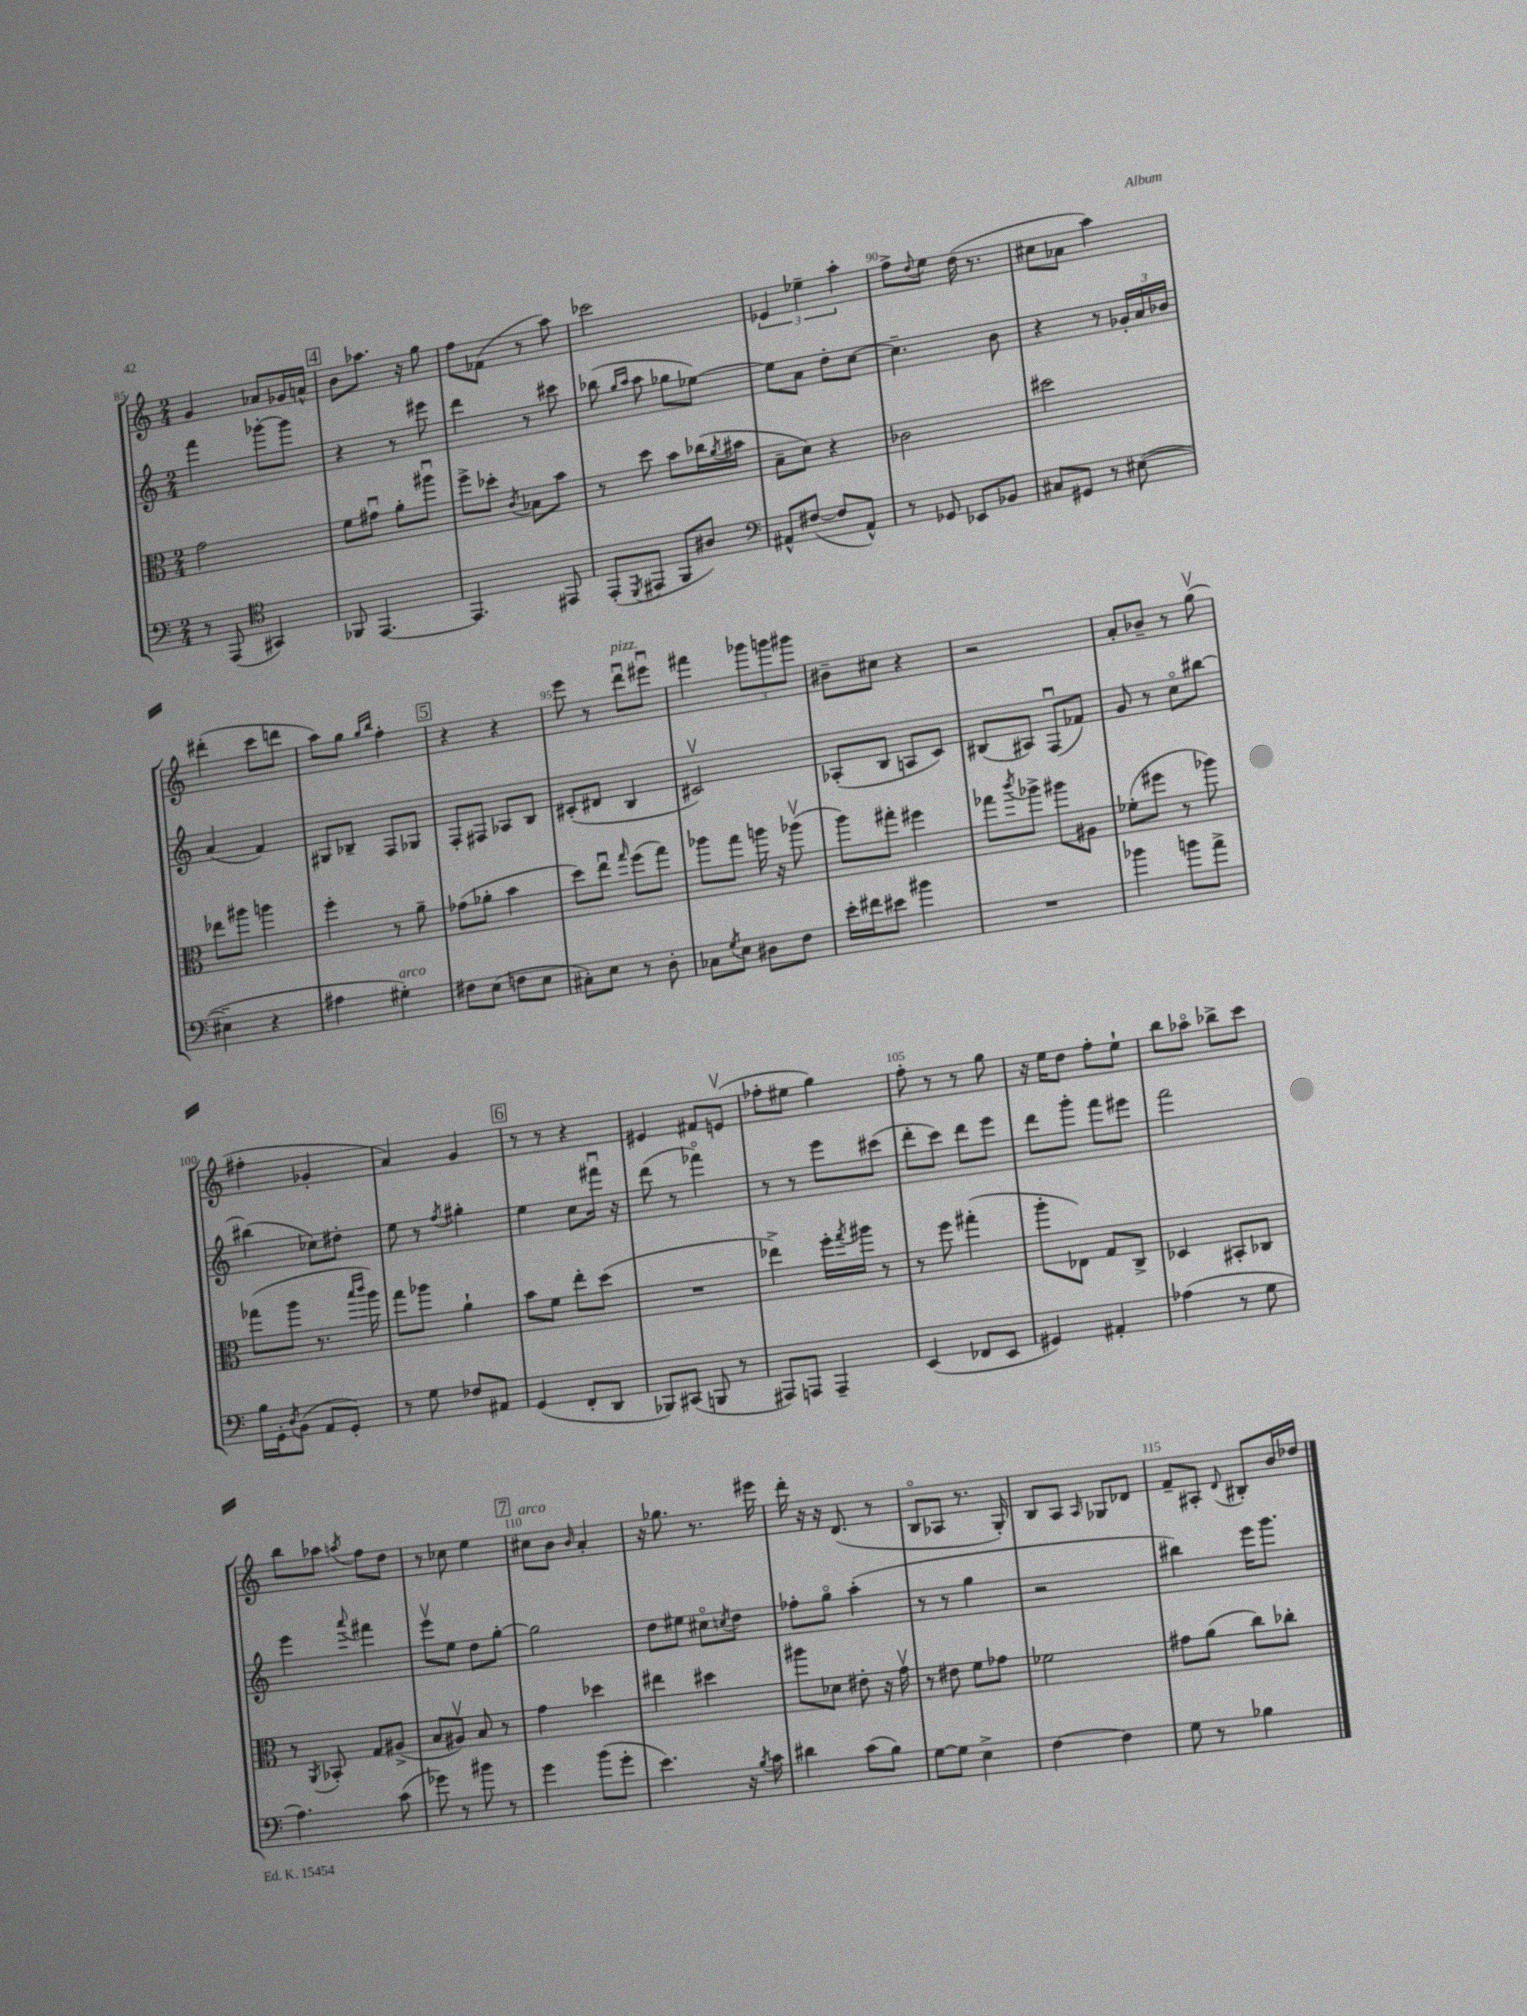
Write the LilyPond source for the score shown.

<<
\new StaffGroup <<
\new Staff = "s0" {
    \clef treble \key c \major \numericTimeSignature \time 2/4
    g'4 aes'8 ges'16 a'16-^ |
    \mark \markup { \box "4" } b'8 aes''8. r16 g''8 |
    f''8 fes'8( r8 a''8) |
    ces'''2 |
    \tuplet 3/2 { ees'4 ees''4-- a''4-. } |
    f''8-> \appoggiatura { d''8 } e''8 d''16( r8. |
    cis''8 aes'8 a''4) |
    dis'''4-.( c'''8 d'''8 |
    a''8) g''8 \grace { g''16 b''16 } f''4-. |
    \mark \markup { \box "5" } r4 r4 |
    e'''8 r8 d'''8\downbow^\markup { \italic "pizz." } eis'''8\downbow |
    fis'''4 \tuplet 3/2 { ges'''8 g'''8 gis'''8 } |
    bis'8-- cis''8 r4 |
    r2 |
    a'8-. bes'8-- r8 g''8\upbow( |
    fis''4-. ges'4-. |
    a'4) g'4 |
    \mark \markup { \box "6" } r8 r8 r4 |
    eis'4 fis'8 e'8\upbow( |
    fes''8-. eis''8 g''4) |
    f''8-. r8 r8 g''8 |
    r16 e''16 d''8 f''8-. e''8-! |
    b''8 aes''8\flageolet bes''8-> c'''8 |
    b''8 aes''8 \acciaccatura { a''8 } f''8 d''8 |
    r8 ces''8 e''4 |
    \mark \markup { \box "7" } cis''8^\markup { \italic "arco" } b'8 \grace { b'16 } a'4-. |
    r16 ges''8. r8. eis'''16 |
    d'''16-. r16 r16 d'8.( r8 |
    b8\flageolet aes8 r8. g16-.) |
    b8 a8 \grace { a16 } ges8 des'8 |
    f'8-- ais8-. \appoggiatura { d'8 } bis8-. b'16 des''16 \bar "|." |
}
\new Staff = "s1" {
    \clef treble \key c \major \numericTimeSignature \time 2/4
    f'''4 ges'''8~-. ges'''8 |
    \mark \markup { \box "4" } r4 r8 eis'''8 |
    d'''4 r8 cis'''8 |
    bes''8( \grace { g''16 a''16 } a''8 ges''8 ees''8~) |
    ees''8 a'8 d''8-. c''8~ |
    c''4.-- b'8 |
    r4 r8 \tuplet 3/2 { ges'16-. a'16 bes'16 } |
    a'4( f'4) |
    gis8 bes8-- f8 ges8 |
    \mark \markup { \box "5" } f8-. fis8 aes8 b8 |
    cis'8-.( dis'8 b4 |
    cis'2\upbow) |
    aes8-.( b8 a8 c'8) |
    bis8( ais8) f8\downbow( fes'8) |
    g'8 r8 c''8\flageolet bis''8~ |
    bis''4( ces''8) dis''8-. |
    e''8 r8 \acciaccatura { f''8 } gis''4-. |
    \mark \markup { \box "6" } e''4 c''8 fis'''16\downbow r16 |
    d'''8( r8 fes'''4\flageolet) |
    r8 r8 e'''8 cis'''8( |
    d'''8-. c'''8) d'''8 e'''8 |
    d'''8 g'''8-. f'''8 eis'''8 |
    f'''2 |
    e'''4 \appoggiatura { a'''8 } fis'''4 |
    e'''8\upbow e''8 d''8 g''8~-. |
    \mark \markup { \box "7" } g''2 |
    d''8 eis''8 cis''8\flageolet \acciaccatura { c''8 } d''8 |
    fes''8-. g''8\flageolet a''4-.( |
    r8 r8 g''4 |
    r2 |
    bis''4) e'''16 g'''8. \bar "|." |
}
\new Staff = "s2" {
    \clef alto \key c \major \numericTimeSignature \time 2/4
    g'2 |
    \mark \markup { \box "4" } f'8 gis'8\downbow a'8-. ais''8\downbow |
    f''8-> des''8-. \acciaccatura { c'8 } bes8 b'8 |
    r8 d''8 b'8 ces''16( \acciaccatura { a'8 } bis'16 |
    b8-- d'8) r4 |
    ces'2 |
    dis''2 |
    ees''8 ais''8 a''4 |
    f''4-. r8 a'8-- |
    \mark \markup { \box "5" } ges'8( aes'8-. b'4 |
    d''8) e''8\downbow \grace { g''16 } f''8( g''8) |
    aes''8 g''8 a''16 r16 aes''8\upbow( |
    a''8) gis''8-. fis''4 |
    ges''8 \acciaccatura { c'''8 } aes''8-> ais''8 ais8 |
    fes'8-.( fis''8 r8 aes''8) |
    ges''8( a''8 r8. \grace { b''16 c'''16 } a''16) |
    g''8 aes''8 a'4-! |
    \mark \markup { \box "6" } b'8 f'8 e''8-. d''8( |
    R2 |
    ees''4->) f''16-. \acciaccatura { g''8 } ais''16 r8 |
    r8 f''8 gis''4-.( |
    a''8-. ees8) g8 c8-> |
    des4 bis,8-. ces8 |
    r8 \acciaccatura { a,8 } bes,8-. g8 ais8->( |
    b8 ais8\upbow) b8 r8 |
    \mark \markup { \box "7" } g'4 des''4 |
    eis''4 dis''4 |
    ais''8 des'8 eis'8-. r16 g'16\upbow |
    r8 eis'8 f'8 ges'8 |
    fes'2 |
    gis'8 a'8( c''8) ces''8-. \bar "|." |
}
\new Staff = "s3" {
    \clef bass \key c \major \numericTimeSignature \time 2/4
    r8 a,,8( \clef tenor gis,4) |
    \mark \markup { \box "4" } fes,8 e,4.~ |
    e,4. eis,8 |
    e,8-.( \acciaccatura { d,8 } eis,8 f,8 ais8) |
    \clef bass ais,8-^ fis8~( fis8 ais,8-^) |
    r8 ges,8 ees,8 bes,8 |
    cis8 gis,8 r8 eis8~( |
    eis4-- r4 |
    ais4 gis4-.^\markup { \italic "arco" }) |
    \mark \markup { \box "5" } fis8 e8( f8 e8 |
    cis8-.) e8 r8 d8-. |
    ces8 \acciaccatura { g8 } e8 dis8 f8 |
    e'16-. fis'16 eis'8 bis'4 |
    R2 |
    bes'4 b'8 a'8-> |
    b16 g,16-. \acciaccatura { d8 } b,8( a,8 g,8-.) |
    r8 g8 fes8 ais,8 |
    \mark \markup { \box "6" } g,4( f,8-. d,8 |
    bes,,8) cis,8( b,,8 r8 |
    ais,,8) a,,8 a,,4-- |
    e,4( fes,8 e,8 |
    gis,4) ais,4-. |
    aes4( r8 g8 |
    a4.) c'8( |
    ges'8) r8 bis'8 r8 |
    \mark \markup { \box "7" } g'4 b'8( g'8-. |
    e'4.) r16 \acciaccatura { b8 } c'16 |
    dis'4 c'8( b8) |
    g8~ g8 e4-> |
    f4~ f4 |
    g8 r8 bes4 \bar "|." |
}
>>
>>
\layout { \context { \Score currentBarNumber = #85 \override BarNumber.break-visibility = ##(#f #t #t) barNumberVisibility = #(every-nth-bar-number-visible 5) } }
